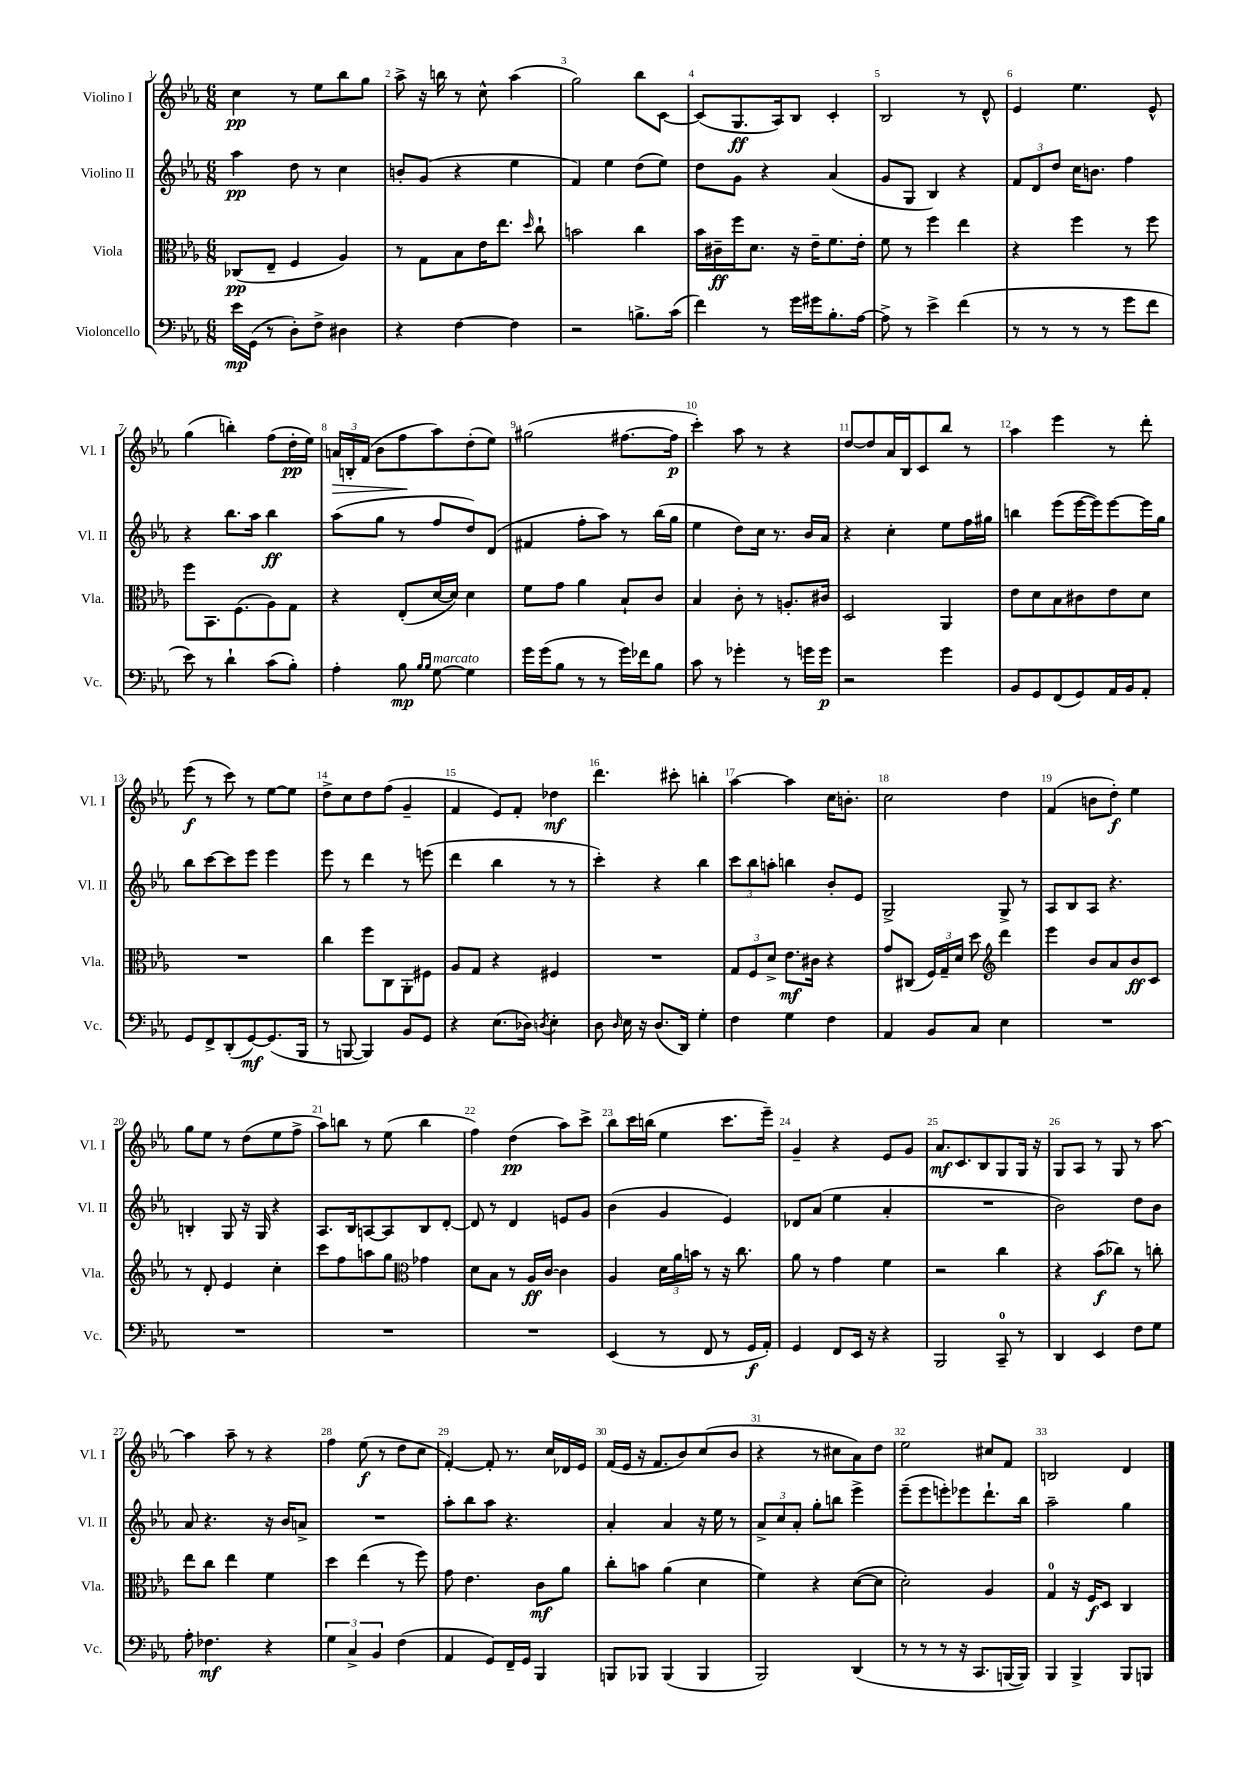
<<
\new StaffGroup <<
\new Staff = "s0" \with { instrumentName = "Violino I" shortInstrumentName = "Vl. I" } {
    \clef treble \key ees \major \numericTimeSignature \time 6/8
    \autoBeamOff c''4\pp r8 ees''8[ bes''8 g''8] |
    aes''8-> r16 b''16 r8 c''8-^ aes''4( |
    g''2) bes''8[ c'8]~ |
    c'8[( g8.\ff aes16) bes8] c'4-. |
    bes2 r8 d'8-^ |
    ees'4 ees''4. ees'8-^ |
    g''4( b''4-.) f''8[( d''16-.\pp ees''16]) |
    \tuplet 3/2 { a'16[\> b16-. f'16]( } bes'8[ f''8\! aes''8) d''8-.( ees''8]) |
    gis''2( fis''8.[~ fis''16]\p |
    c'''4-.) aes''8 r8 r4 |
    d''8[~ d''8 aes'16 bes16 c'8 bes''8] r8 |
    aes''4 ees'''4 r8 d'''8-. |
    ees'''8\f( r8 c'''8) r8 ees''8[~ ees''8] |
    d''8[-> c''8 d''8 f''8]( g'4-- |
    f'4 ees'8[) f'8]-. des''4\mf |
    d'''4. cis'''8-. b''4-. |
    aes''4~ aes''4 c''16[ b'8.]-. |
    c''2 d''4 |
    f'4( b'8[ d''8]-.\f) ees''4 |
    g''8[ ees''8] r8 d''8[( ees''8 f''8]-> |
    aes''8[) b''8] r8 ees''8( b''4 |
    f''4) d''4\pp( aes''8[) c'''8]-> |
    bes''8[ c'''16 b''16]( ees''4 c'''8.[ ees'''16]--) |
    g'4-- r4 ees'8[ g'8] |
    aes'8.[\mf c'8. bes8 g8 g16] r16 |
    g8[ aes8] r8 g8 r8 aes''8~ |
    aes''4 aes''8-- r8 r4 |
    f''4 ees''8\f( r8 d''8[ c''8] |
    f'4~-.) f'8-. r8. c''16[ des'16 ees'16] |
    f'16[( ees'16] r16 f'8.[ bes'8) c''8( bes'8] |
    r4 r8 cis''8[ aes'8) d''8] |
    ees''2 cis''8[ f'8] |
    b2 d'4 \bar "|." |
}
\new Staff = "s1" \with { instrumentName = "Violino II" shortInstrumentName = "Vl. II" } {
    \clef treble \key ees \major \numericTimeSignature \time 6/8
    \autoBeamOff aes''4\pp d''8 r8 c''4 |
    b'8[-. g'8]( r4 ees''4 |
    f'4) ees''4 d''8[( ees''8]) |
    d''8[ g'8] r4 aes'4( |
    g'8[ g8] bes4) r4 |
    \tuplet 3/2 { f'8[ d'8 d''8] } c''16[ b'8.] f''4 |
    r4 bes''8.[ aes''16] bes''4\ff |
    aes''8[( g''8] r8 f''8[ d''8) d'8]( |
    fis'4 f''8[-. aes''8]) r8 bes''16[( g''16] |
    ees''4 d''8[) c''16] r8. bes'16[ aes'16] |
    r4 c''4-. ees''8[ f''16 gis''16] |
    b''4 ees'''8[( ees'''16~ ees'''16) ees'''8~ ees'''16 g''16] |
    bes''8[ c'''8~ c'''8 ees'''8] ees'''4 |
    ees'''8 r8 d'''4 r8 e'''8( |
    d'''4 bes''4 r8 r8 |
    c'''4-.) r4 bes''4 |
    \tuplet 3/2 { c'''8[ bes''8 a''8]-. } b''4 bes'8[-. ees'8] |
    g2-> g8-> r8 |
    aes8[ bes8 aes8] r4. |
    b4-. g8 r16 g16 r4 |
    aes8.[ bes16 a8~ a8 bes8 d'8]~-. |
    d'8 r8 d'4 e'8[ g'8] |
    bes'4( g'4 ees'4) |
    des'8[ aes'8]( ees''4 aes'4-. |
    R2. |
    bes'2) d''8[ bes'8] |
    aes'8 r4. r16 bes'16[ a'8]-> |
    R2. |
    aes''8[-. bes''8 aes''8] r4. |
    aes'4-. aes'4 r16 ees''16 r8 |
    \tuplet 3/2 { aes'8[-> c''8 aes'8]-. } g''8[-. b''8] ees'''4-> |
    ees'''8[--( ees'''8 e'''8-.) ees'''8 d'''8.-! bes''16] |
    aes''2-- g''4 \bar "|." |
}
\new Staff = "s2" \with { instrumentName = "Viola" shortInstrumentName = "Vla." } {
    \clef alto \key ees \major \numericTimeSignature \time 6/8
    \autoBeamOff ces8[\pp( ees8]-- f4 aes4) |
    r8 g8[ bes8 ees'16 ees''8.] \grace { d''16 } c''8-! |
    b'2 c''4 |
    bes'16[ cis'16--\ff f''16 d'8.] r16 ees'16[-- f'8. ees'16]-. |
    f'8 r8 f''4 ees''4 |
    r4 f''4 r8 f''8 |
    f''8[ bes,8. f8.( aes8) g8] |
    r4 ees8[-.( d'16~ d'16]) d'4 |
    f'8[ g'8] aes'4 bes8[-! c'8] |
    bes4 c'8-. r8 a8.[-. cis'16] |
    d2 aes,4 |
    ees'8[ d'8 bes8 cis'8 ees'8 d'8] |
    R2. |
    c''4 f''8[ c8 aes,8-. fis8] |
    aes8[ g8] r4 fis4 |
    R2. |
    \tuplet 3/2 { g8[ f8 d'8]-> } ees'8.[\mf cis'16] r4 |
    g'8[ cis8]( \tuplet 3/2 { f16[) g16-- d'16] } d''8 \clef treble d'''4 |
    ees'''4 bes'8[ aes'8 bes'8\ff c'8] |
    r8 d'8-. ees'4 c''4-. |
    c'''8[ f''8 a''8 g''8] \clef alto ges'4 |
    d'8[ bes8] r8 aes16[\ff c'16]~ c'4 |
    aes4 \tuplet 3/2 { d'16[ aes'16 b'16] } r8 r16 c''8. |
    aes'8 r8 g'4 f'4 |
    r2 c''4 |
    r4 bes'8[\f( ces''8]) r8 c''8-. |
    ees''8[ c''8] ees''4 f'4 |
    d''4 ees''4( r8 f''8) |
    g'8 ees'4. c'8[\mf aes'8] |
    c''8[-. b'8] aes'4( d'4 |
    f'4) r4 d'8[~( d'8] |
    d'2-.) aes4 |
    g4-0 r16 f16[\f d8] c4 \bar "|." |
}
\new Staff = "s3" \with { instrumentName = "Violoncello" shortInstrumentName = "Vc." } {
    \clef bass \key ees \major \numericTimeSignature \time 6/8
    \autoBeamOff ees'16[\mp g,16]( r8 d8[-.) f8]-> dis4 |
    r4 f4~ f4 |
    r2 b8.[-> c'16]( |
    f'4) r8 g'16[ gis'16 bes8.-. aes16]~ |
    aes8-> r8 ees'4-> f'4( |
    r8 r8 r8 r8 g'8[ f'8] |
    ees'8) r8 d'4-! c'8[( bes8]-.) |
    aes4-. bes8\mp \grace { bes16[ bes16] } g8~^\markup { \italic "marcato" } g4 |
    g'16[ g'16( bes8] r8 r8 g'16[) fes'16 bes8] |
    c'8 r8 ges'4-. r8 g'16[ g'16]\p |
    r2 g'4 |
    bes,8[ g,8 f,8( g,8) aes,16 bes,16 aes,8]-. |
    g,8[ f,8-> d,8-.( g,8~\mf) g,8.( bes,,16] |
    r8 b,,8~ b,,4) bes,8[ g,8] |
    r4 ees8.[( des16]) \acciaccatura { d8 } ees4-. |
    d8 \grace { d16 } ees16 r16 d8.[( d,16]) g4-. |
    f4 g4 f4 |
    aes,4 bes,8[ c8] ees4 |
    R2. |
    R2. |
    R2. |
    R2. |
    ees,4( r8 f,8 r8 g,16[\f aes,16]-.) |
    g,4 f,8[ ees,16] r16 r4 |
    bes,,2 c,8-0-- r8 |
    d,4 ees,4 f8[ g8] |
    aes8-. fes4.\mf r4 |
    \tuplet 3/2 { g4 c4-> bes,4 } f4( |
    aes,4 g,8[) f,16-- g,16] bes,,4 |
    b,,8[ bes,,8] bes,,4( bes,,4 |
    bes,,2) d,4( |
    r8 r8 r8 r16 c,8.[ b,,16~ b,,16]) |
    bes,,4 bes,,4-> bes,,8[ b,,8] \bar "|." |
}
>>
>>
\layout { \context { \Score \override BarNumber.break-visibility = ##(#f #t #t) barNumberVisibility = #all-bar-numbers-visible } }
